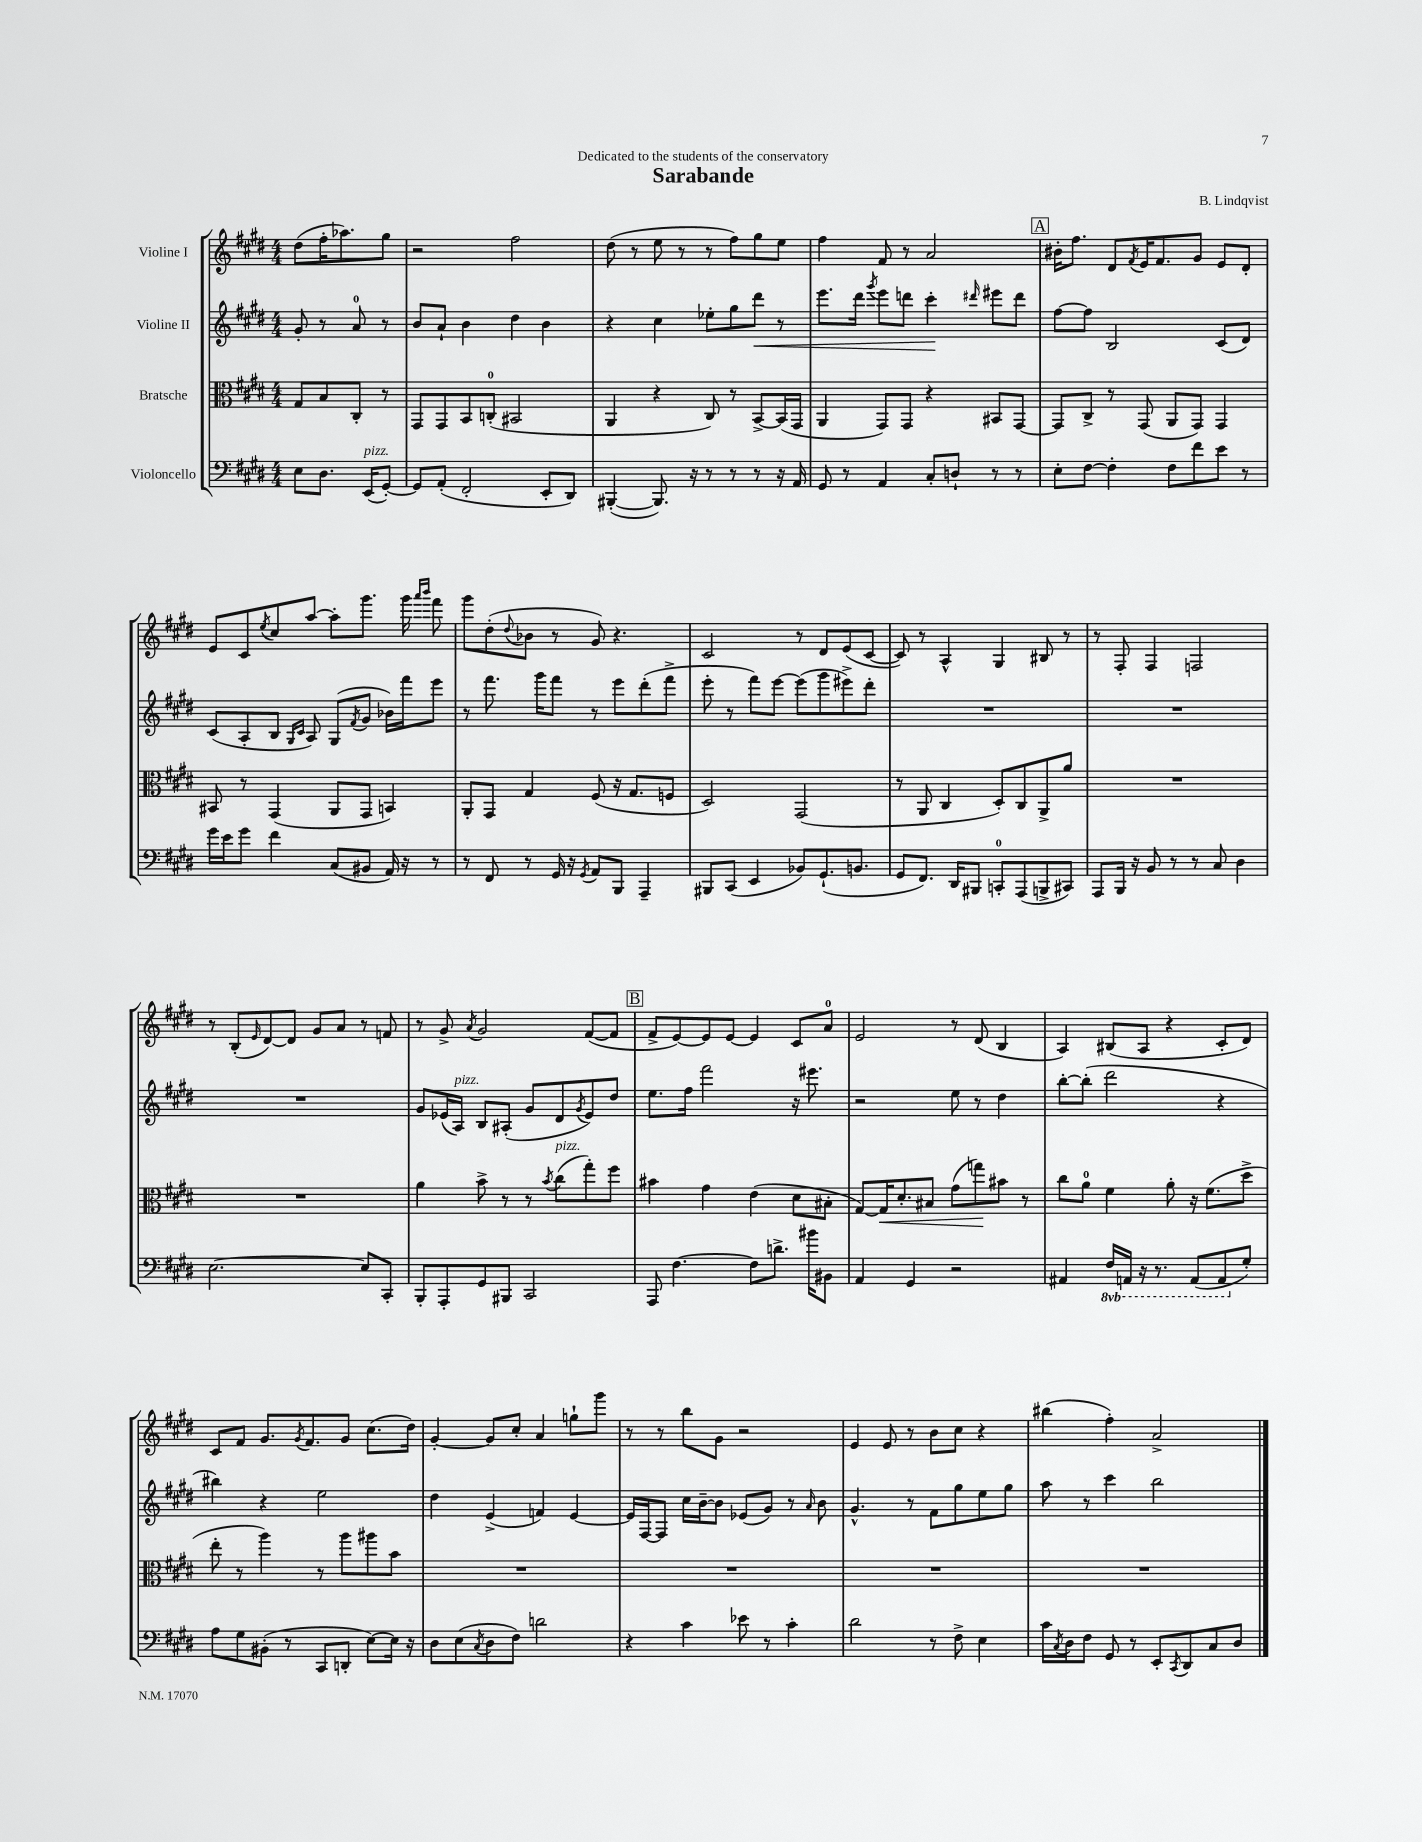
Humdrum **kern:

**kern	**kern	**dynam	**kern	**dynam	**kern
*part4	*part3	*part3	*part2	*part2	*part1
*staff4	*staff3	*staff3	*staff2	*staff2	*staff1
*I"Violoncello	*I"Bratsche	*	*I"Violine II	*	*I"Violine I
*clefF4	*clefC3	*	*clefG2	*	*clefG2
*k[f#c#g#d#]	*k[f#c#g#d#]	*	*k[f#c#g#d#]	*	*k[f#c#g#d#]
*M4/4	*M4/4	*	*M4/4	*	*M4/4
=	=	=	=	=	=
8E\L	8G#/L	.	8g#'/	.	(8dd#\L
8.D#\J	8B/	.	8r	.	16ff#'\K
.	.	.	.	.	8.aa-X\)
.	8C#'/J	.	8a/	.	.
!LO:TX:a:i:t=pizz.	!	!	!	!	!
(16EE/KL	.	.	.	.	.
[8GG#'/J)	8r	.	8r	.	8gg#\J
=1	=1	=1	=1	=1	=1
8GG#/L]	8GG#/L	.	8b/L	.	2r
(8AA'/J	8GG#/	.	8a`/J	.	.
2FF#'/	8BB/	.	4b\	.	.
.	(8Cn'/J	.	.	.	.
.	2BB#X/	.	4dd#\	.	2ff#\
8EE'/L	.	.	4b\	.	.
8DD#/J)	.	.	.	.	.
=2	=2	=2	=2	=2	=2
([4BBB#X'/	4AA/	.	4r	.	(8dd#\
.	.	.	.	.	8r
8.BBB#/])	4r	.	4cc#\	.	8ee\
.	.	.	.	.	8r
16r	.	.	.	.	.
8r	8C#/)	.	8ee-X'\L	.	8r
8r	8r	.	8gg#\	.	8ff#\L)
!	!	!	!	!LO:HP:b	!
8r	[8BB^/L	.	8ddd#\J	<	8gg#\
16r	(16BB/L]	.	8r	.	8ee\J
16AA/	16GG#/JJ	.	.	.	.
=3	=3	=3	=3	=3	=3
8GG#/	4AA/	.	8.eee\L	.	4ff#\
8r	.	.	.	.	.
.	.	.	16ddd#\Jk	.	.
.	.	.	8qggg#/	.	.
4AA/	8GG#/L)	.	8eee\L	.	8f#/
.	8GG#/J	.	8dddn\J	.	8r
8C#'/L	4r	.	4ccc#'\	.	2a/
8Dn`/J	.	.	.	.	.
.	.	.	16qqddd#X/	.	.
8r	8BB#X/L	.	8eee#X\L	[	.
8r	[8GG#/J	.	8ddd#\J	.	.
!!LO:REH:place=s1:t=A
=4	=4	=4	=4	=4	=4
8E'\L	8GG#/L]	.	[8ff#\L	.	16b#X'\KL
.	.	.	.	.	8.ff#\J
[8F#\J	8C#^/J	.	8ff#\J]	.	.
4F#'\]	8r	.	2B/	.	8d#/L
.	.	.	.	.	8qf#/
.	(8GG#/	.	.	.	16e/K
.	.	.	.	.	8.f#/
8F#\L	8AA/L	.	.	.	.
8f#\	8GG#/J)	.	.	.	8g#/J
8e\J	4GG#/	.	(8c#/L	.	8e/L
8r	.	.	8d#/J)	.	8d#'/J
!!LO:LB:g=z
=5	=5	=5	=5	=5	=5
16g#\LL	8BB#X/	.	(8c#/L	.	8e/L
16e\J	.	.	.	.	.
8g#\J	8r	.	8A'/	.	8c#/
.	.	.	.	.	8qee/
4f#\	(4GG#/	.	8B/J	.	8cc#/
.	.	.	16qqG#/LL	.	.
.	.	.	16qqc#/JJ	.	.
.	.	.	8A/)	.	[8aa/J
(8C#/L	8AA/L	.	(8G#/L	.	8aa'\L]
.	.	.	8qf#/	.	.
8BB#X/J	8GG#/J	.	8g#/J	.	8.ggg#\J
16AA/)	4BBn/)	.	16b-X\LL)	.	.
16r	.	.	16fff#\J	.	16ggg#\
.	.	.	.	.	16qqaaa/LL
.	.	.	.	.	16qqbbb/JJ
8r	.	.	8eee\J	.	8fff#\
=6	=6	=6	=6	=6	=6
8r	8AA'/L	.	8r	.	8ggg#\L
8FF#/	8GG#/J	.	8.fff#\	.	(8dd#'\
.	.	.	.	.	8qqdd#/
8r	4G#/	.	.	.	8b-X\J
.	.	.	16ggg#\KL	.	.
16GG#/	.	.	8fff#\J	.	8r
16r	.	.	.	.	.
8qGG#/	.	.	.	.	.
8AA/L	(8F#/	.	8r	.	8g#/)
8BBB/J	16r	.	8eee\L	.	4.r
.	8.G#/L	.	.	.	.
4AAA~/	.	.	(8ddd#'\	.	.
.	8Fn/J	.	8fff#^\J	.	.
=7	=7	=7	=7	=7	=7
8BBB#X/L	2D#/)	.	8eee'\	.	2c#/
(8CC#/J	.	.	8r	.	.
4EE/	.	.	8fff#\L)	.	.
.	.	.	[8eee\J	.	.
8BB-X/L)	(2GG#/	.	(8eee\L]	.	8r
(8.GG#`/	.	.	8ggg#\	.	8d#/L
.	.	.	8eee#X^\)	.	(8e/
8.BBn/J	.	.	.	.	.
.	.	.	8ddd#'\J	.	[8c#/J
=8	=8	=8	=8	=8	=8
8GG#/L	8r	.	1r	.	8c#/])
8.FF#/J)	8AA/	.	.	.	8r
.	4C#/	.	.	.	4A^^/
16DD#/KL	.	.	.	.	.
8BBB#X/J	.	.	.	.	.
8CCn'/L	8D#'/L)	.	.	.	4G#/
(8AAA/	8C#/	.	.	.	.
8BBBn^/	8AA^/	.	.	.	8B#X/
8CC#X/J)	8a/J	.	.	.	8r
=9	=9	=9	=9	=9	=9
8AAA/L	1r	.	1r	.	8r
16BBB/Jk	.	.	.	.	8F#'/
16r	.	.	.	.	.
8BB/	.	.	.	.	4F#/
8r	.	.	.	.	.
8r	.	.	.	.	2Fn/
8C#/	.	.	.	.	.
4D#\	.	.	.	.	.
!!LO:LB:g=z
=10	=10	=10	=10	=10	=10
[2.E\	1r	.	1r	.	8r
.	.	.	.	.	(8B'/L
.	.	.	.	.	16qqe/
.	.	.	.	.	[8d#/)
.	.	.	.	.	8d#/J]
.	.	.	.	.	8g#/L
.	.	.	.	.	8a/J
8E/L]	.	.	.	.	8r
8CC#'/J	.	.	.	.	8fn/
=11	=11	=11	=11	=11	=11
8BBB'/L	4a\	.	8g#/L	.	8r
8AAA'/	.	.	(16e-X/L	.	8g#^/
!	!	!	!LO:TX:a:i:t=pizz.	!	!
.	.	.	16A/JJ)	.	.
.	.	.	.	.	8qa/
8GG#/	8b^\	.	8B/L	.	2g#/
8BBB#X/J	8r	.	(8A#X'/J	.	.
2CC#/	8r	.	8g#/L	.	.
.	8qb/	.	.	.	.
!	!LO:TX:a:i:t=pizz.	!	!	!	!
.	(8cc#\L	.	8d#/	.	.
.	.	.	8qg#/	.	.
.	8gg#'\)	.	8e-/)	.	([8f#/L
.	8ff#\J	.	8dd#/J	.	8f#/J]
!!LO:REH:place=s1:t=B
=12	=12	=12	=12	=12	=12
8AAA/	4b#X\	.	8.ee\L	.	8f#^/L
[4.F#\	.	.	.	.	[8e/)
.	.	.	16ff#\Jk	.	.
.	4g#\	.	2fff#\	.	8e/]
.	.	.	.	.	[8e/J
8F#\L]	(4e\	.	.	.	4e/]
8.dn^\J	.	.	.	.	.
.	8d#\L	.	16r	.	8c#/L
16b#X\KL	.	.	8.eee#X\	.	.
8BB#X\J	8B#X'\J	.	.	.	8a/J
=13	=13	=13	=13	=13	=13
4AA/	[8G#/L)	.	2r	.	2e/
!	!	!LO:HP:b	!	!	!
.	16G#/K]	<	.	.	.
.	8.d#'/	.	.	.	.
4GG#/	.	.	.	.	.
.	8B#X/J	.	.	.	.
2r	(8g#\L	.	8ee\	.	8r
.	8ggn\)	.	8r	.	(8d#/
.	8b#X\J	[	4dd#\	.	4B/
.	8r	.	.	.	.
=14	=14	=14	=14	=14	=14
4AA#X/	8cc#\L	.	[8bb'\L	.	4A/)
.	8a\J	.	(8bb'\J]	.	.
*8ba	*	*	*	*	*
16FF#/LL	4f#\	.	2ddd#\	.	(8B#X/L
16AAAn/JJ	.	.	.	.	.
16r	.	.	.	.	8A/J
8.r	.	.	.	.	.
.	8a'\	.	.	.	4r
(8AAA/L	16r	.	.	.	.
.	(8.f#\L	.	.	.	.
8AAA/	.	.	4r	.	8c#'/L
*X8ba	*	*	*	*	*
8G#'/J)	8dd#^\J	.	.	.	8d#/J)
!!LO:LB:g=z
=15	=15	=15	=15	=15	=15
8A\L	8ee'\	.	4bb#X\)	.	8c#/L
8G#\	8r	.	.	.	8f#/J
(8BB#X'\J	4aa\)	.	4r	.	8.g#/L
8r	.	.	.	.	.
.	.	.	.	.	8qg#/
.	.	.	.	.	8.f#/
8CC#/L	8r	.	2ee\	.	.
8DDn'/J	8aa\L	.	.	.	8g#/J
[8E\L)	8aa#X\	.	.	.	(8.cc#\L
16E\Jk]	8b\J	.	.	.	.
16r	.	.	.	.	16dd#\Jk)
=16	=16	=16	=16	=16	=16
8D#\L	1r	.	4dd#\	.	[4g#'/
(8E\	.	.	.	.	.
8qC#/	.	.	.	.	.
8D#\	.	.	(4e^/	.	8g#/L]
8F#\J)	.	.	.	.	8cc#'/J
2dn\	.	.	4fn/)	.	4a/
.	.	.	[4e/	.	8ggn`\L
.	.	.	.	.	8ggg#\J
=17	=17	=17	=17	=17	=17
4r	1r	.	16e/LL]	.	8r
.	.	.	[16F#/J	.	.
.	.	.	8F#/J]	.	8r
4c#\	.	.	16cc#\LL	.	8bb\L
.	.	.	[16b~\J	.	.
.	.	.	8b\J]	.	8g#\J
8e-X\	.	.	(8e-X/L	.	2r
8r	.	.	8g#/J)	.	.
4c#'\	.	.	8r	.	.
.	.	.	16qqa/	.	.
.	.	.	8b\	.	.
=18	=18	=18	=18	=18	=18
2d#\	1r	.	4.g#^^/	.	4e/
.	.	.	.	.	8e/
.	.	.	8r	.	8r
8r	.	.	8f#\L	.	8b\L
8F#^\	.	.	8gg#\	.	8cc#\J
4E\	.	.	8ee\	.	4r
.	.	.	8gg#\J	.	.
=19	=19	=19	=19	=19	=19
16c#\LL	1r	.	8aa\	.	(4bb#X\
8qC#/	.	.	.	.	.
16D#\J	.	.	.	.	.
8F#\J	.	.	8r	.	.
8GG#/	.	.	4ccc#\	.	4ff#'\)
8r	.	.	.	.	.
8EE'/L	.	.	2bb\	.	2a^/
8qCC#/	.	.	.	.	.
8DD#/	.	.	.	.	.
8C#/	.	.	.	.	.
8D#/J	.	.	.	.	.
==	==	==	==	==	==
*-	*-	*-	*-	*-	*-
